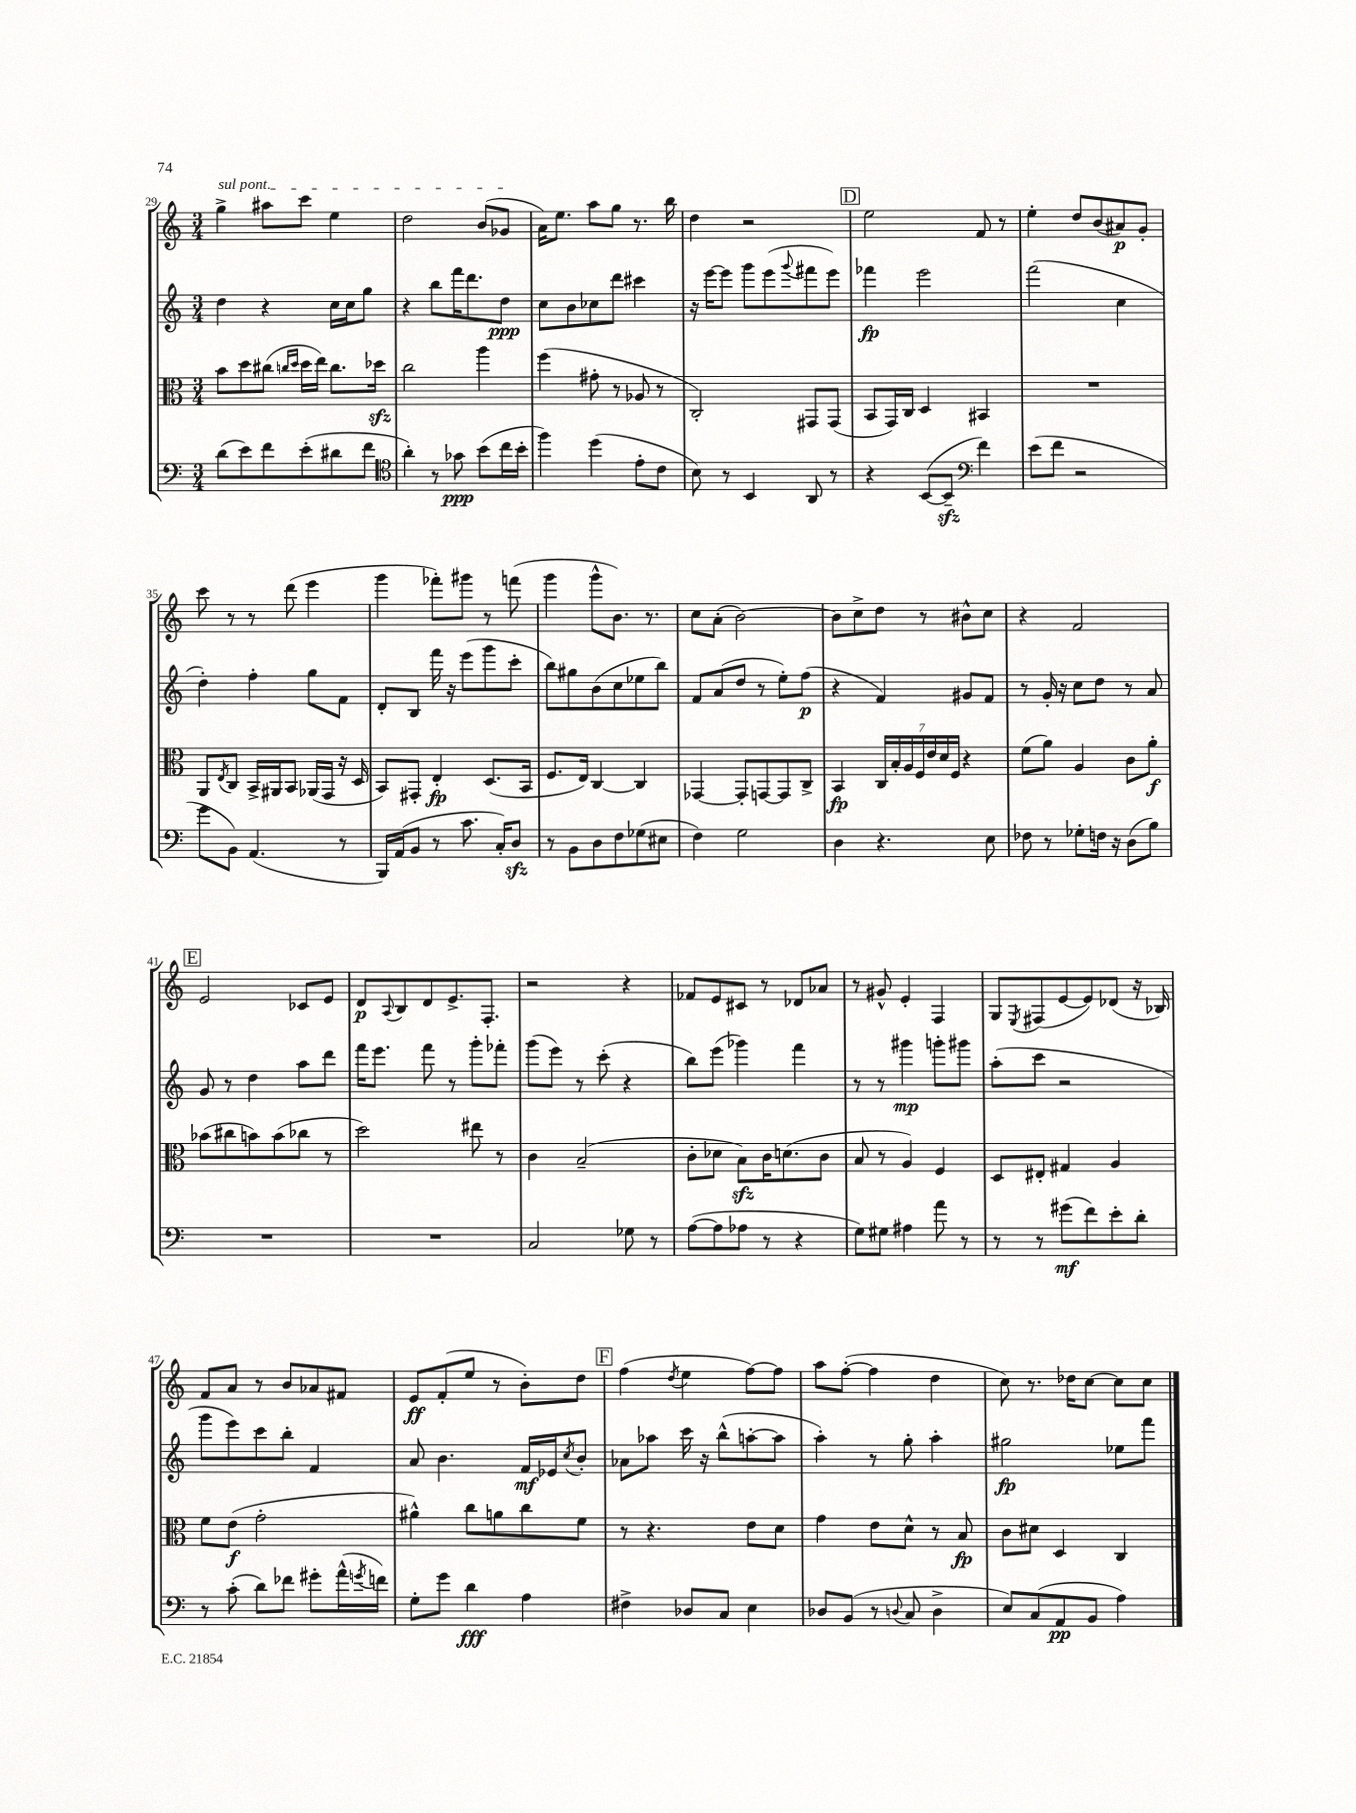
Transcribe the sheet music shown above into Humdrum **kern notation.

**kern	**kern	**kern	**kern
*staff4	*staff3	*staff2	*staff1
*clefF4	*clefC3	*clefG2	*clefG2
*k[]	*k[]	*k[]	*k[]
*M3/4	*M3/4	*M3/4	*M3/4
(8d	8b	4dd	4gg^
8e)	8dd	.	.
8f	(8cc#	4r	8aa#
.	16qqcc	.	.
.	16qqdd	.	.
(8e'	16dd	.	8ccc
.	16ee)	.	.
8d#	8.cc	16cc	4ee
.	.	16cc	.
8f	.	8gg	.
.	16dd-	.	.
=	=	=	=
*clefC4	*	*	*
4a')	2cc	4r	2dd
8r	.	8bb	.
8g-	.	16fff	.
.	.	8.ddd	.
(8b	4aa	.	(8b
16cc	.	8dd	8g-
16b'	.	.	.
=	=	=	=
4ff)	(4ff	8cc	16a)
.	.	.	8.ee
.	.	8b	.
(4dd	8g#'	8cc-	8aa
.	8r	8ddd	8gg
8e'	8A-	4ccc#	8.r
8c	8r	.	.
.	.	.	16bb
=	=	=	=
8B)	2C')	16r	4dd
.	.	[16eee	.
8r	.	8eee]	.
4BB	.	8ggg	2r
.	.	(8eee	.
.	.	8qqggg	.
8AA	8GG#	8fff#	.
8r	(8GG#	8eee)	.
=	=	=	=
4r	8BB	4fff-	2ee
.	16GG)	.	.
.	16C	.	.
([8BB	4D	2eee	.
8BB~]	.	.	.
*clefF4	*	*	*
4f)	4BB#	.	8f
.	.	.	8r
=	=	=	=
(8e	2.r	(2fff	4ee'
8f	.	.	.
2r	.	.	8dd
.	.	.	(8b
.	.	4cc	8a#)
.	.	.	8g'
=	=	=	=
8g	8AA	4dd')	8ccc
.	8qE	.	.
8BB)	8C	.	8r
(4.AA	16BB^	4ff'	8r
.	16AA#	.	.
.	8BB	.	(8ddd
.	(16AA-	8gg	4eee
.	16GG	.	.
8r	16r	8f	.
.	16D	.	.
=	=	=	=
16BBB)	8BB)	8d'	4ggg
(16AA	.	.	.
8BB	8GG#'	8B	.
8r	4E'	16fff	8fff-')
.	.	16r	.
8.c	.	(8eee	8ggg#
.	(8.D	8ggg	8r
16C')	.	.	.
8D	.	8ccc'	(8fff
.	16BB	.	.
=	=	=	=
8r	8.F	8bb)	4ggg
8BB	.	8gg#	.
.	16E)	.	.
8D	[4C	(8b	8ggg^^
8F	.	8cc	8.b)
(8G-	4C]	8ee-	.
.	.	.	8.r
8E#	.	8bb)	.
=	=	=	=
4F)	[4GG-	8f	8cc
.	.	(8a	(8a'
2G	8GG-']	8dd	[2b)
.	[8GG	8r	.
.	8GG]	8ee')	.
.	8C^	(8ff	.
=	=	=	=
4D	4BB	4r	8b]
.	.	.	8cc^
4.r	28C	4f)	8dd
.	28B'	.	.
.	28A	.	.
.	28F	.	.
.	.	.	8r
.	28e	.	.
.	28d	.	.
.	28F	.	.
.	4r	8g#	8b#^^
8E	.	8f	8cc
=	=	=	=
8F-	(8f	8r	4r
8r	8a)	16g'	.
.	.	16r	.
8G-'	4A	8cc	2f
16F	.	8dd	.
16r	.	.	.
(8D	8c	8r	.
8B)	8a'	8a	.
=	=	=	=
2.r	(8b-	8g	2e
.	8cc#	8r	.
.	8b)	4dd	.
.	(8b	.	.
.	8cc-	8aa	8c-
.	8r	8ddd	8e
=	=	=	=
2.r	2dd)	16fff	8d
.	.	8.eee	.
.	.	.	8qqA
.	.	.	8B
.	.	8fff	8d
.	.	8r	8.e^
.	8ee#	8ggg'	.
.	.	.	8.F'
.	8r	8fff-'	.
=	=	=	=
2C	4c	(8ggg	2r
.	.	8eee)	.
.	(2B~	8r	.
.	.	(8ccc'	.
8G-	.	4r	4r
8r	.	.	.
=	=	=	=
([8A	8c'	8bb)	8f-
8A]	8d-	(8eee	8e
8A-	8B)	4ggg-)	8c#
8r	16c	.	8r
.	(8.d	.	.
4r	.	4fff	8d-
.	8c	.	8a-
=	=	=	=
8G)	8B	8r	8r
8G#	8r	8r	8g#^^
4A#	4A)	4ggg#	4e'
8a	4F	8ggg'	4F
8r	.	8ggg#	.
=	=	=	=
8r	8D	(8aa'	8G
.	.	.	8qE
8r	8E#'	8ccc	(8F#
(8g#	4G#	2r	[8e
8f)	.	.	8e])
8e'	4A	.	(8d-
8d'	.	.	16r
.	.	.	16B-)
=	=	=	=
8r	8f	8ggg	8f
(8c'	(8e	8eee)	8a
8d)	2g'	8ccc	8r
8f-	.	8bb'	8b
8g#'	.	4f	8a-
(16a^^	.	.	8f#
8qg	.	.	.
16f)	.	.	.
=	=	=	=
8G'	4a#^^)	8a	8e
8g	.	4.b	(8f'
4d	8cc	.	8ee
.	8a	.	8r
4A	8cc	16f	8b')
.	.	16e-	.
.	.	8qcc	.
.	8f	8b'	8dd
=	=	=	=
4F#^	8r	8a-	(4ff
.	4.r	8aa-	.
.	.	.	8qdd
8D-	.	16ccc	4ee
.	.	16r	.
8C	.	(8bb^^	.
4E	8e	[8aa'	[8ff)
.	8d	8aa]	8ff]
=	=	=	=
8D-	4g	4aa')	8aa
(8BB	.	.	([8ff'
8r	8e	8r	4ff]
8qqD	.	.	.
8C	8d^^	8gg'	.
4D^	8r	4aa'	4dd
.	8B	.	.
=	=	=	=
8E)	8c	2gg#	8cc)
(8C	8d#	.	8.r
8AA	4D	.	.
.	.	.	16dd-
8BB	.	.	[8cc
4A)	4C	8ee-	8cc]
.	.	8fff	8cc
==	==	==	==
*-	*-	*-	*-
